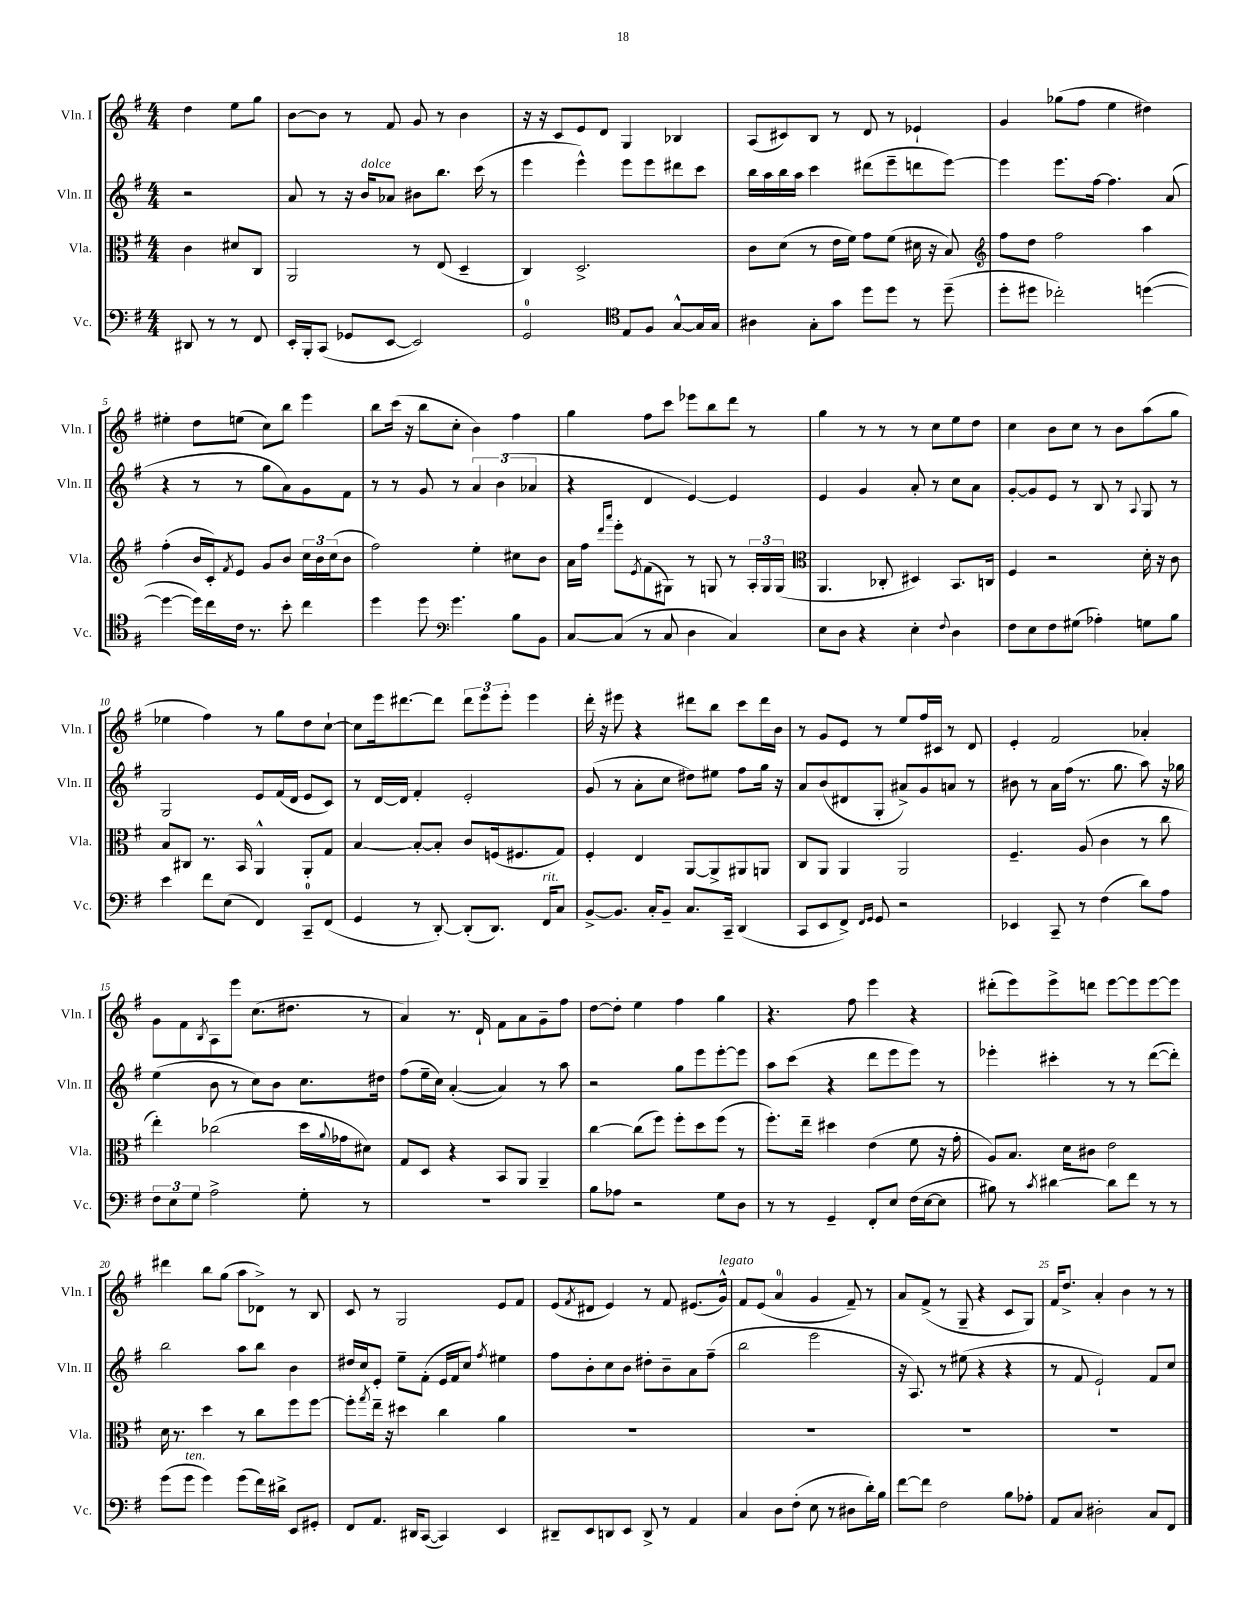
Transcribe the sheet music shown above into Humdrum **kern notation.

**kern	**kern	**kern	**kern
*staff4	*staff3	*staff2	*staff1
*clefF4	*clefC3	*clefG2	*clefG2
*k[f#]	*k[f#]	*k[f#]	*k[f#]
*M4/4	*M4/4	*M4/4	*M4/4
8DD#	4c	2r	4dd
8r	.	.	.
8r	8d#	.	8ee
8FF#	8C	.	8gg
=	=	=	=
16EE'	2AA	8a	[8b
16BBB'	.	.	.
(8CC	.	8r	8b]
8GG-	.	16r	8r
.	.	16b	.
[8EE	.	8a-	8f#
2EE])	8r	8b#	8g
.	(8E	8.bb	8r
.	4D~	.	4b
.	.	(16ccc	.
.	.	8r	.
=	=	=	=
2GG	4C)	4eee	16r
.	.	.	16r
.	.	.	8c
.	2.D^	4eee^^)	8e
.	.	.	8d
*clefC4	*	*	*
8E	.	8eee	4G
8F#	.	8eee	.
[8G^^	.	8ddd#	4B-
16G]	.	8ccc	.
16G	.	.	.
=	=	=	=
4A#	8c	16bb	(8A
.	.	16aa	.
.	(8d	16bb	8c#)
.	.	16aa	.
8G'	8r	4ccc	8B
8g	16e	.	8r
.	16f#)	.	.
8dd	8g	(8ddd#	8d
8dd	(8f#	8eee~	8r
8r	16d#	8ddd	4e-`
.	16r	.	.
(8dd~	8B)	[8eee)	.
=	=	=	=
*	*clefG2	*	*
8dd'	8ff#	4eee]	4g
8dd#	8dd	.	.
2cc-')	2ff#	8.eee	(8gg-
.	.	.	8ff#
.	.	[16ff#	.
.	.	4.ff#]	4ee
([4dd	4aa	.	4dd#)
.	.	(8a	.
=	=	=	=
4dd_	(4ff#'	4r	4ee#'
16dd])	16b	8r	8dd
16cc	16c')	.	.
.	8qf#	.	.
16c	8e	8r	(8ee
8.r	.	.	.
.	8g	8gg	8cc)
8b'	8b	8a)	8bb
4cc	24cc	8g	4eee
.	24b	.	.
.	(24cc	.	.
.	8b	8f#	.
=	=	=	=
4dd	2ff#)	8r	8bb
.	.	8r	(16ccc
.	.	.	16r
8dd	.	8g	8bb
*clefF4	*	*	*
4.g	.	8r	8cc'
.	4ee'	6a	4b)
.	.	(6b	.
8B	8cc#	.	4ff#
.	.	6a-	.
8BB	8b	.	.
=	=	=	=
[8C	16a	4r	4gg
.	16ff#	.	.
.	16qqddd	.	.
.	16qqaaa	.	.
(8C]	8eee'	.	.
.	8qe	.	.
8r	(8f#	4d	8ff#
8C	8G#)	.	8ccc
4D	8r	[4e)	8eee-
.	8G	.	8bb
4C)	8r	4e]	8ddd
.	24A'	.	8r
.	24G	.	.
.	(24G	.	.
=	=	=	=
*	*clefC3	*	*
8E	4.AA	4e	4gg
8D	.	.	.
4r	.	4g	8r
.	8C-'	.	8r
4E'	4D#)	8a'	8r
.	.	8r	8cc
8qqF#	.	.	.
4D	8.BB	8cc	8ee
.	.	8a	8dd
.	16C	.	.
=	=	=	=
8F#	4F#	[8g'	4cc
8E	.	8g]	.
8F#	2r	8e	8b
(8G#	.	8r	8cc
4A-')	.	8B	8r
.	.	8r	8b
.	.	8qqA	.
8G	16d'	8G	(8aa
.	16r	.	.
8B	8c	8r	8gg
=	=	=	=
4e	8B	2G	4ee-
.	8C#	.	.
8f#	8.r	.	4ff#)
(8E	.	.	.
.	16BB	.	.
4FF#)	4AA^^	8e	8r
.	.	(16f#	8gg
.	.	16d	.
8CC~	8AA'	8e	8dd
(8FF#	8G	8c)	[8cc`
=	=	=	=
4GG	[4B	8r	8cc]
.	.	[16d	16eee
.	.	16d]	[8.ddd#
8r	8B'_	4f#'	.
[8DD')	8B']	.	8ddd#]
(8DD']	8c	2e'	12ddd#
.	.	.	12eee
8.DD)	(16F	.	.
.	.	.	12eee'
.	8.F#	.	.
.	.	.	4eee
16FF#	.	.	.
8C	8G)	.	.
=	=	=	=
[8BB^	4F#'	(8g	16ddd'
.	.	.	16r
8.BB]	.	8r	8eee#
.	4E	8a'	4r
16C'	.	.	.
8BB~	.	8cc	.
8.C	[8AA	8dd#)	8ddd#
.	8AA^]	8ee#	8bb
16CC~	.	.	.
(4DD	8AA#	8ff#	8ccc
.	8AA	16gg	16ddd#
.	.	16r	16b
=	=	=	=
8CC	8C	8a	8r
8EE	8AA	(8b	8g
8FF#^)	4AA	8d#	8e
16qqFF#	.	.	.
16qqGG	.	.	.
8GG	.	8G'	8r
2r	2AA	8a#^)	8ee
.	.	8g	16ff#
.	.	.	16c#
.	.	8a	8r
.	.	8r	8d
=	=	=	=
4EE-	4.F#~	8b#	4e'
.	.	8r	.
8CC~	.	16a	2f#
.	.	(16ff#	.
8r	(8A	8.r	.
(4F#	4c	.	.
.	.	8.gg	.
8d)	8r	8aa)	4a-'
8A	8cc	16r	.
.	.	16gg-	.
=	=	=	=
12F#	4ee')	(4ee	8g
12E	.	.	.
.	.	.	8f#
12G	.	.	.
.	.	.	8qB
2A^	(2cc-	8b	8A
.	.	8r	8eee
.	.	8cc)	(8.cc
.	.	8b	.
.	.	.	8.dd#
8G'	16dd	8.cc	.
.	8qqa	.	.
.	16g-	.	.
8r	8d#)	.	8r
.	.	16dd#	.
=	=	=	=
1r	8G	(8ff#	4a)
.	8D	16ee~	.
.	.	16cc)	.
.	4r	([4a'	8.r
.	.	.	16d`
.	8BB	4a])	8f#
.	8AA	.	8a
.	4AA~	8r	8g~
.	.	8aa	8ff#
=	=	=	=
8B	[4cc	2r	[8dd
8A-	.	.	8dd']
2r	(8cc]	.	4ee
.	8ff#)	.	.
.	8ff#'	8gg	4ff#
.	8dd	8eee	.
8G	(8ff#	[8eee'	4gg
8D	8r	8eee]	.
=	=	=	=
8r	8.ff#')	8aa	4.r
8r	.	(8ccc	.
.	16ee~	.	.
4GG~	4dd#	4r	.
.	.	.	8ff#
8FF#'	(4e	8ddd	4eee
8E	.	8eee	.
(16F#	8f#	8eee)	4r
[16E	.	.	.
8E]	16r	8r	.
.	16g'	.	.
=	=	=	=
8B#)	8A)	4eee-'	(8ddd#'
8r	8.B	.	8eee)
8qc	.	.	.
[4d#	.	4ccc#'	8eee^
.	16d	.	.
.	8c#	.	8ddd
8d#]	2e	8r	[8eee
8f#	.	8r	8eee]
8r	.	([8ddd	[8eee
8r	.	8ddd'])	8eee]
=	=	=	=
(8g	16d	2bb	4ddd#
.	8.r	.	.
8g	.	.	.
4g)	4dd	.	8bb
.	.	.	(8gg
(8g	8r	8aa	8aa
16f#)	8cc	8bb	8d-^)
16d#^	.	.	.
8EE	8ff#	4b	8r
8GG#'	[8ff#	.	8B
=	=	=	=
8FF#	8ff#']	16dd#	8c
.	.	16cc	.
.	8qgg	.	.
8.AA	16ee~	8e'	8r
.	16r	.	.
.	4dd#	8ee~	2G
16DD#	.	.	.
([8CC	.	(8f#'	.
4CC])	4cc	16e	.
.	.	16f#	.
.	.	8cc)	.
.	.	8qff#	.
4EE	4a	4ee#	8e
.	.	.	8f#
=	=	=	=
8DD#~	1r	8ff#	(8e
.	.	.	8qf#
8EE	.	8b'	8d#
8DD	.	8cc	4e)
8EE	.	8b	.
8DD^	.	8dd#'	8r
8r	.	8b~	8f#
4AA	.	8a	(8.e#
.	.	(8ff#~	.
.	.	.	16g^^)
=	=	=	=
4C	1r	2bb	8f#
.	.	.	(8e
8D	.	.	4a
(8F#'	.	.	.
8E	.	2eee	4g
8r	.	.	.
8D#	.	.	8f#~)
16d')	.	.	8r
16B	.	.	.
=	=	=	=
[8f#	1r	16r	8a
.	.	8.A)	.
8f#]	.	.	(8f#^
2F#	.	8r	8r
.	.	(8ee#	8G~
.	.	4r	4r
8B	.	4r	8c
8A-'	.	.	8G)
=	=	=	=
8AA	1r	8r	16f#
.	.	.	8.dd^
8C	.	8f#	.
2D#'	.	2e`)	4a'
.	.	.	4b
8C	.	8f#	8r
8FF#	.	8cc	8r
==	==	==	==
*-	*-	*-	*-
